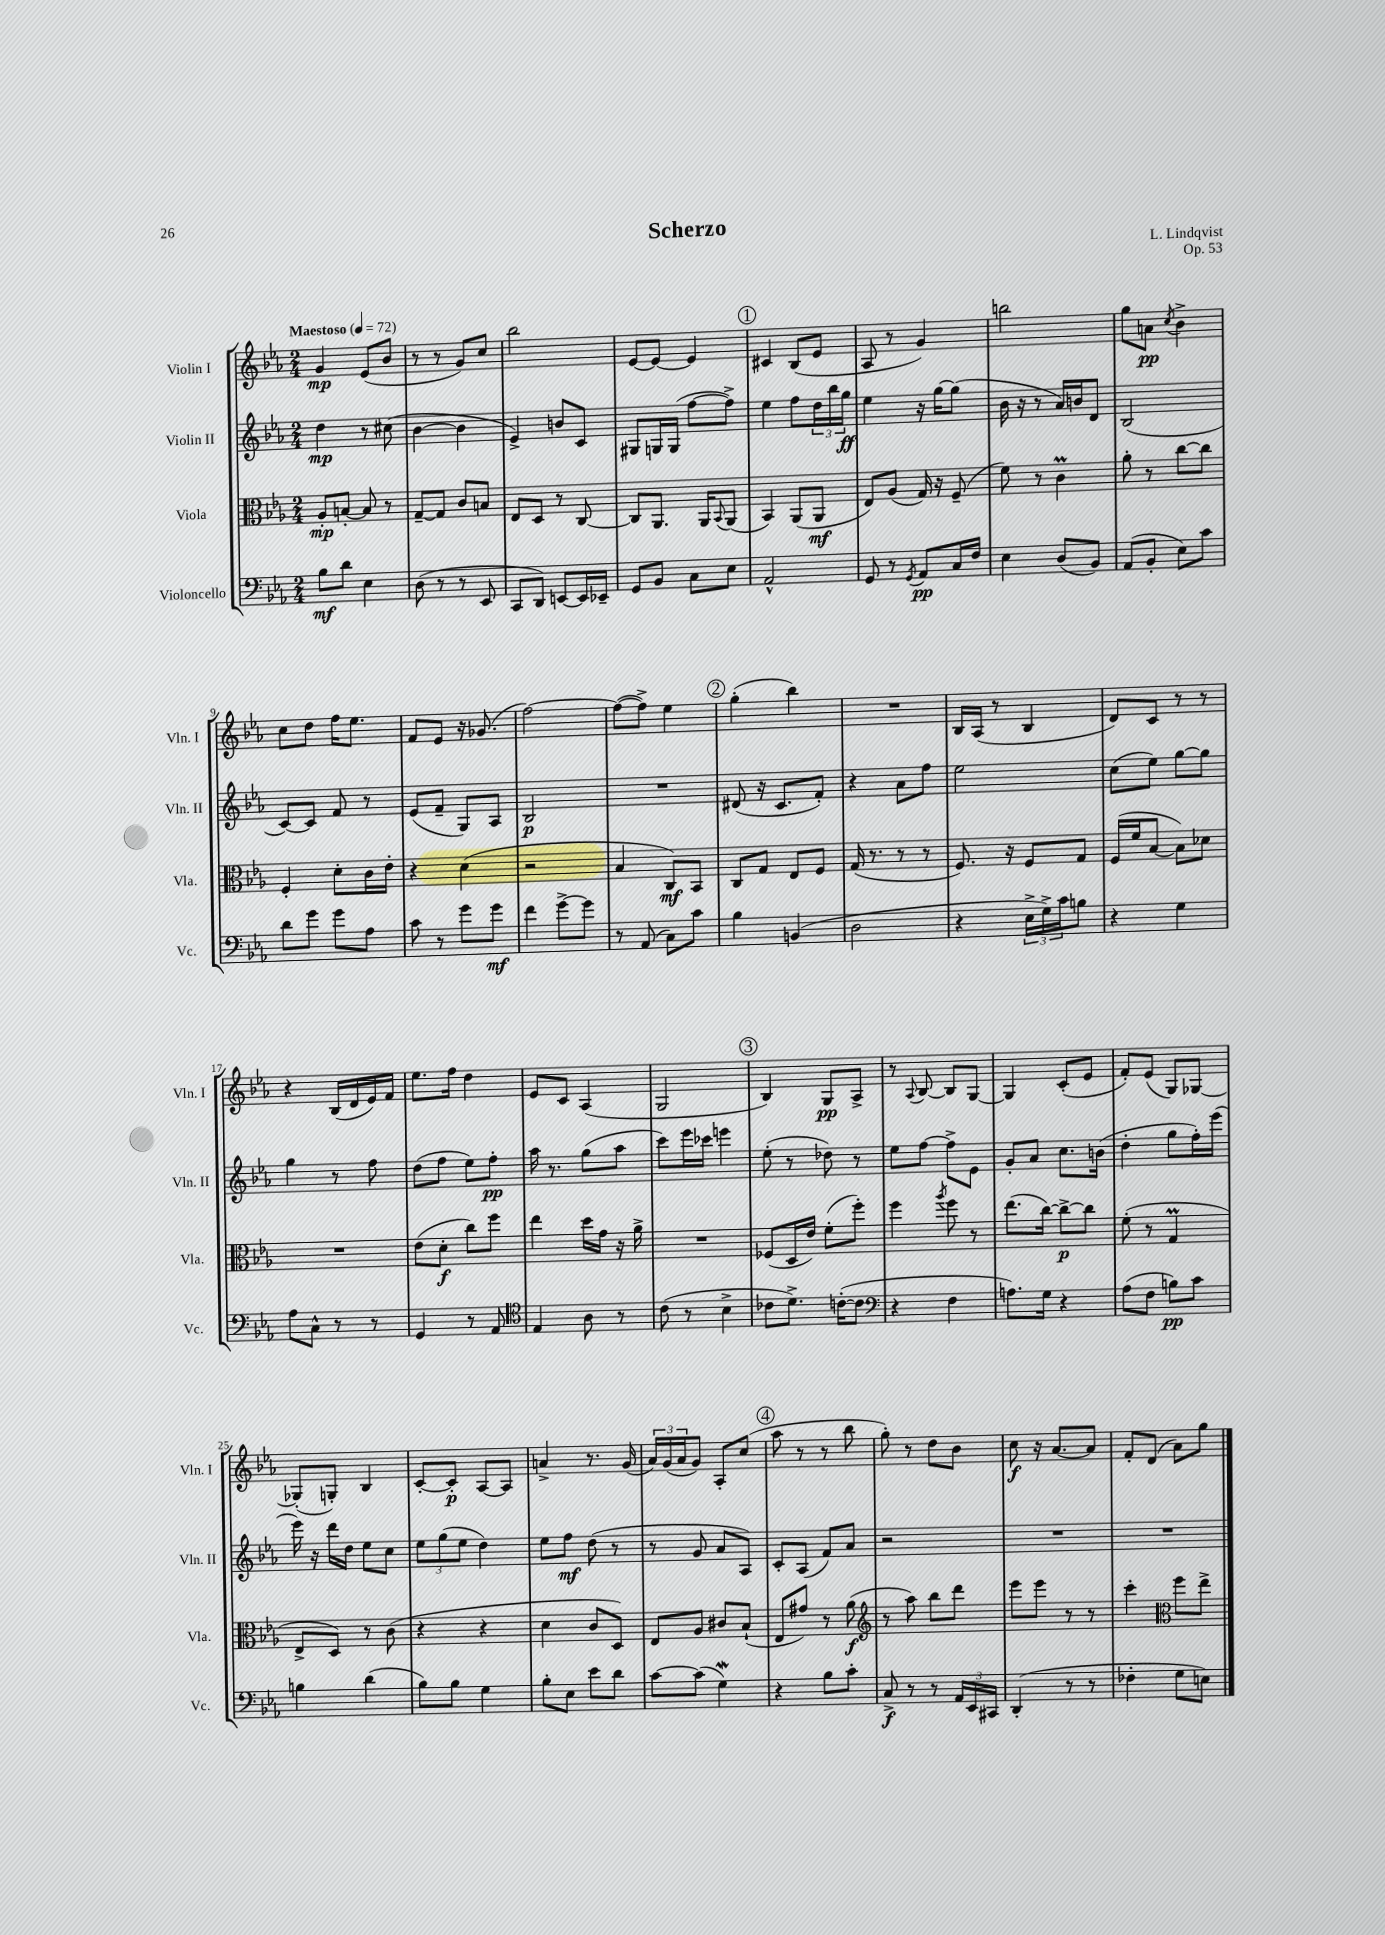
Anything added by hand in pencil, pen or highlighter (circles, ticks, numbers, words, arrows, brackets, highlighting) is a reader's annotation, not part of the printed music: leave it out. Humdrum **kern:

**kern	**dynam	**kern	**dynam	**kern	**dynam	**kern	**dynam
*part4	*part4	*part3	*part3	*part2	*part2	*part1	*part1
*staff4	*staff4	*staff3	*staff3	*staff2	*staff2	*staff1	*staff1
*I"Violoncello	*	*I"Viola	*	*I"Violin II	*	*I"Violin I	*
*I'Vc.	*	*I'Vla.	*	*I'Vln. II	*	*I'Vln. I	*
*clefF4	*	*clefC3	*	*clefG2	*	*clefG2	*
*k[b-e-a-]	*	*k[b-e-a-]	*	*k[b-e-a-]	*	*k[b-e-a-]	*
*M2/4	*	*M2/4	*	*M2/4	*	*M2/4	*
*MM72	*	*MM72	*	*MM72	*	*MM72	*
=1	=1	=1	=1	=1	=1	=1	=1
!	!	!	!	!	!	!LO:TX:a:B:t=Maestoso	!
8B-\L	mf	8A-'/L	mp	4dd\	mp	4g/	mp
8d\J	.	[8Bn'/J	.	.	.	.	.
4E-\	.	8B/]	.	8r	.	(8e-/L	.
.	.	8r	.	(8cc#X\	.	8b-/J	.
=2	=2	=2	=2	=2	=2	=2	=2
(8D\	.	[8G~/L	.	[4b-\	.	8r	.
8r	.	8G/J]	.	.	.	8r	.
8r	.	8c/L	.	4b-\]	.	8g/L)	.
8EE-/	.	8Bn/J	.	.	.	8cc/J	.
=3	=3	=3	=3	=3	=3	=3	=3
8CC/L	.	8E-/L	.	4e-^/)	.	2bb-\	.
8DD/J)	.	8D/J	.	.	.	.	.
[8EEn/L	.	8r	.	8bn/L	.	.	.
16EE/L]	.	[8C/	.	8c/J	.	.	.
16EE-X~/JJ	.	.	.	.	.	.	.
=4	=4	=4	=4	=4	=4	=4	=4
8GG/L	.	8C/L]	.	8G#X/L	.	[8e-/L	.
8BB-/J	.	8.AA-/J	.	16Gn/L	.	8e-/J_	.
.	.	.	.	(16G/JJ	.	.	.
8C\L	.	.	.	[8ff\L	.	4e-/]	.
.	.	16AA-/KL	.	.	.	.	.
.	.	8qqBB-/	.	.	.	.	.
8E-\J	.	(8AA-/J	.	8ff^\J])	.	.	.
!!LO:REH:place=s1:t=1
=5	=5	=5	=5	=5	=5	=5	=5
2AA-^^/	.	4BB-/)	.	4ee-\	.	4c#X/	.
.	.	(8AA-/L	.	8ff\L	.	(8B-/L	.
.	.	8AA-/J	mf	24dd\L	.	8e-/J	.
.	.	.	.	24bb-\	.	.	.
.	.	.	.	24gg\JJ	ff	.	.
=6	=6	=6	=6	=6	=6	=6	=6
8GG/	.	8E-/L)	.	4ee-\	.	8A-/	.
8r	.	(8A-/J	.	.	.	8r	.
8qGG/	.	.	.	.	.	.	.
8AA-/L	pp	16G/)	.	16r	.	4g/)	.
.	.	16r	.	[16gg\KL	.	.	.
16C/L	.	(8F~/	.	(8gg\J]	.	.	.
16F/JJ	.	.	.	.	.	.	.
=7	=7	=7	=7	=7	=7	=7	=7
4E-\	.	8f\)	.	16b-\	.	2bbn\	.
.	.	.	.	16r	.	.	.
.	.	8r	.	8r	.	.	.
(8D/L	.	4cM\	.	16a-/LL)	.	.	.
.	.	.	.	16bn/J	.	.	.
8BB-/J)	.	.	.	8d/J	.	.	.
=8	=8	=8	=8	=8	=8	=8	=8
(8AA-/L	.	8a-'\	.	(2B-/	.	8gg\L	.
8BB-'/J	.	8r	.	.	.	8an\J	pp
.	.	.	.	.	.	8qcc/	.
8E-\L)	.	[8cc\L	.	.	.	4b-^\	.
8c\J	.	8cc\J]	.	.	.	.	.
!!LO:LB:g=z
=9	=9	=9	=9	=9	=9	=9	=9
8d\L	.	4F'/	.	[8c/L)	.	8cc\L	.
8g\J	.	.	.	8c/J]	.	8dd\J	.
8g\L	.	8d'\L	.	8f/	.	16ff\KL	.
.	.	.	.	.	.	8.ee-\J	.
8A-\J	.	16c\L	.	8r	.	.	.
.	.	16e-'\JJ	.	.	.	.	.
=10	=10	=10	=10	=10	=10	=10	=10
8c\	.	4r	.	(8e-/L	.	8f/L	.
8r	.	.	.	8f~/J	.	8e-/J	.
8g\L	.	(4d\	.	8G/L)	.	16r	.
.	.	.	.	.	.	(8.g-X/	.
8g\J	mf	.	.	8A-/J	.	.	.
=11	=11	=11	=11	=11	=11	=11	=11
4f\	.	2r	.	2B-/	p	[2ff\)	.
[8g^\L	.	.	.	.	.	.	.
8g\J]	.	.	.	.	.	.	.
=12	=12	=12	=12	=12	=12	=12	=12
8r	.	4B-/	.	2r	.	(8ff\L_	.
(8AA-/	.	.	.	.	.	8ff^\J])	.
8C\L)	.	8C/L)	mf	.	.	4ee-\	.
8c\J	.	8BB-/J	.	.	.	.	.
!!LO:REH:place=s1:t=2
=13	=13	=13	=13	=13	=13	=13	=13
4B-\	.	8C/L	.	(8d#X/	.	(4gg'\	.
.	.	8G/J	.	16r	.	.	.
.	.	.	.	8.c/L	.	.	.
(4BBn/	.	8E-/L	.	.	.	4bb-\)	.
.	.	8F/J	.	8f'/J)	.	.	.
=14	=14	=14	=14	=14	=14	=14	=14
2D\	.	(16G/	.	4r	.	2r	.
.	.	8.r	.	.	.	.	.
.	.	8r	.	8a-\L	.	.	.
.	.	8r	.	8ff\J	.	.	.
=15	=15	=15	=15	=15	=15	=15	=15
4r	.	8.F/)	.	2ee-\	.	16B-/LL	.
.	.	.	.	.	.	(16A-/JJ	.
.	.	.	.	.	.	8r	.
.	.	16r	.	.	.	.	.
24E-^\LL	.	8F/L	.	.	.	4B-/	.
24G^\)	.	.	.	.	.	.	.
24c\J	.	.	.	.	.	.	.
8Bn\J	.	8G/J	.	.	.	.	.
=16	=16	=16	=16	=16	=16	=16	=16
4r	.	(16F/LL	.	(8cc\L	.	8d/L)	.
.	.	16f/J	.	.	.	.	.
.	.	[8B-/J	.	8ee-\J)	.	8c/J	.
4G\	.	8B-\L])	.	[8gg\L	.	8r	.
.	.	8d-X\J	.	8gg\J]	.	8r	.
!!LO:LB:g=z
=17	=17	=17	=17	=17	=17	=17	=17
8A-\L	.	2r	.	4gg\	.	4r	.
8C^^\J	.	.	.	.	.	.	.
8r	.	.	.	8r	.	(16B-/LL	.
.	.	.	.	.	.	16d/	.
8r	.	.	.	8ff\	.	16e-/)	.
.	.	.	.	.	.	16f/JJ	.
=18	=18	=18	=18	=18	=18	=18	=18
4GG/	.	(8e-\L	.	(8dd\L	.	8.ee-\L	.
.	.	8d'\J	f	8ff\J	.	.	.
.	.	.	.	.	.	16ff\Jk	.
8r	.	8cc\L)	.	8ee-\L)	.	4dd\	.
8AA-/	.	8ff\J	.	8ff'\J	pp	.	.
=19	=19	=19	=19	=19	=19	=19	=19
*clefC4	*	*	*	*	*	*	*
4E-/	.	4ee-\	.	16aa-\	.	8e-/L	.
.	.	.	.	8.r	.	.	.
.	.	.	.	.	.	8c/J	.
8A-\	.	16dd\LL	.	(8gg\L	.	(4A-/	.
.	.	16g\JJ	.	.	.	.	.
8r	.	16r	.	8aa-\J	.	.	.
.	.	16a-^\	.	.	.	.	.
=20	=20	=20	=20	=20	=20	=20	=20
(8c\	.	2r	.	8ccc\L)	.	2G/	.
8r	.	.	.	16eee-\L	.	.	.
.	.	.	.	16ccc-X\JJ	.	.	.
4B-^\	.	.	.	4eeen\	.	.	.
!!LO:REH:place=s1:t=3
=21	=21	=21	=21	=21	=21	=21	=21
8c-X\L	.	(8F-X/L	.	(8ee-'\	.	4B-/)	.
8.d^\J)	.	16D/L	.	8r	.	.	.
.	.	16e-/JJ)	.	.	.	.	.
.	.	(8f'\L	.	8dd-X\)	.	8G/L	pp
([16cn'\KL	.	.	.	.	.	.	.
8c\J]	.	8ff'\J)	.	8r	.	8A-^/J	.
=22	=22	=22	=22	=22	=22	=22	=22
*clefF4	*	*	*	*	*	*	*
4r	.	4ff\	.	8ee-\L	.	8r	.
.	.	.	.	.	.	8qqA-/	.
.	.	.	.	[8ff\J	.	[8B-/	.
.	.	8qaa-/	.	.	.	.	.
4F\	.	8ff\	.	8ff^\L]	.	8B-/L]	.
.	.	8r	.	8e-\J	.	[8G/J	.
=23	=23	=23	=23	=23	=23	=23	=23
8.An\L)	.	(8.ee-\L	.	8g'/L	.	4G/]	.
.	.	.	.	8a-/J	.	.	.
16G\Jk	.	[16cc\Jk)	.	.	.	.	.
4r	.	8cc^\L_	p	8.cc\L	.	(8c'/L	.
.	.	8cc\J]	.	.	.	8e-/J	.
.	.	.	.	(16bn\Jk	.	.	.
=24	=24	=24	=24	=24	=24	=24	=24
(8A-\L	.	(8f'\	.	4dd'\	.	8f'/L)	.
8F\J	.	8r	.	.	.	(8e-/J	.
8Bn\L)	pp	4Gm/	.	8gg\L	.	8G/L)	.
8c\J	.	.	.	16ff'\L)	.	[8G-X/J	.
.	.	.	.	(16eee-\JJ	.	.	.
!!LO:LB:g=z
=25	=25	=25	=25	=25	=25	=25	=25
4Bn\	.	8E-^/L	.	16eee-\)	.	(8G-X'/L]	.
.	.	.	.	16r	.	.	.
.	.	8D/J)	.	16ddd\LL	.	8Gn'/J)	.
.	.	.	.	16dd\JJ	.	.	.
(4d\	.	8r	.	8ee-\L	.	4B-/	.
.	.	(8c\	.	8cc\J	.	.	.
=26	=26	=26	=26	=26	=26	=26	=26
8B-\L)	.	4r	.	12ee-\L	.	[8c'/L	.
.	.	.	.	(12gg\	.	.	.
8B-\J	.	.	.	.	.	8c'/J]	p
.	.	.	.	12ee-\J	.	.	.
4G\	.	4r	.	4dd\)	.	[8A-/L	.
.	.	.	.	.	.	8A-/J]	.
=27	=27	=27	=27	=27	=27	=27	=27
8B-'\L	.	4d\	.	8ee-\L	.	4an^/	.
8E-\J	.	.	.	8ff\J	mf	.	.
8e-\L	.	8c/L	.	(8dd\	.	8.r	.
8d\J	.	8D/J)	.	8r	.	.	.
.	.	.	.	.	.	(16g/	.
=28	=28	=28	=28	=28	=28	=28	=28
[8c\L	.	8E-/L	.	8r	.	24a-/LL)	.
.	.	.	.	.	.	(24g/	.
.	.	.	.	.	.	24a-/J	.
(8c\J]	.	8A-/J	.	8g/	.	8g/J)	.
4GW\)	.	8c#X/L	.	8a-/L	.	8A-'/L	.
.	.	(8B-`/J	.	8A-/J)	.	(8cc/J	.
!!LO:REH:place=s1:t=4
=29	=29	=29	=29	=29	=29	=29	=29
4r	.	8E-/L	.	8c'/L	.	8aa-\	.
.	.	8g#X/J)	.	(8A-/J	.	8r	.
8B-\L	.	8r	.	8f/L)	.	8r	.
8c'\J	.	(8a-\	f	8a-/J	.	8bb-\	.
=30	=30	=30	=30	=30	=30	=30	=30
*	*	*clefG2	*	*	*	*	*
8C^/	f	8r	.	2r	.	8gg'\)	.
8r	.	8aa-\)	.	.	.	8r	.
8r	.	8bb-\L	.	.	.	8dd\L	.
24AA-/LL	.	8ddd\J	.	.	.	8b-\J	.
24EE-/	.	.	.	.	.	.	.
24CC#X/JJ	.	.	.	.	.	.	.
=31	=31	=31	=31	=31	=31	=31	=31
(4DD'/	.	8eee-\L	.	2r	.	8cc\	f
.	.	8eee-\J	.	.	.	16r	.
.	.	.	.	.	.	[8.a-/L	.
8r	.	8r	.	.	.	.	.
8r	.	8r	.	.	.	8a-/J]	.
=32	=32	=32	=32	=32	=32	=32	=32
4F-X'\	.	4ccc'\	.	2r	.	8f'/L	.
.	.	.	.	.	.	(8d/J	.
*	*	*clefC3	*	*	*	*	*
8G\L	.	8ff\L	.	.	.	8a-\L)	.
8En\J)	.	8ee-^\J	.	.	.	8gg\J	.
==	==	==	==	==	==	==	==
*-	*-	*-	*-	*-	*-	*-	*-
